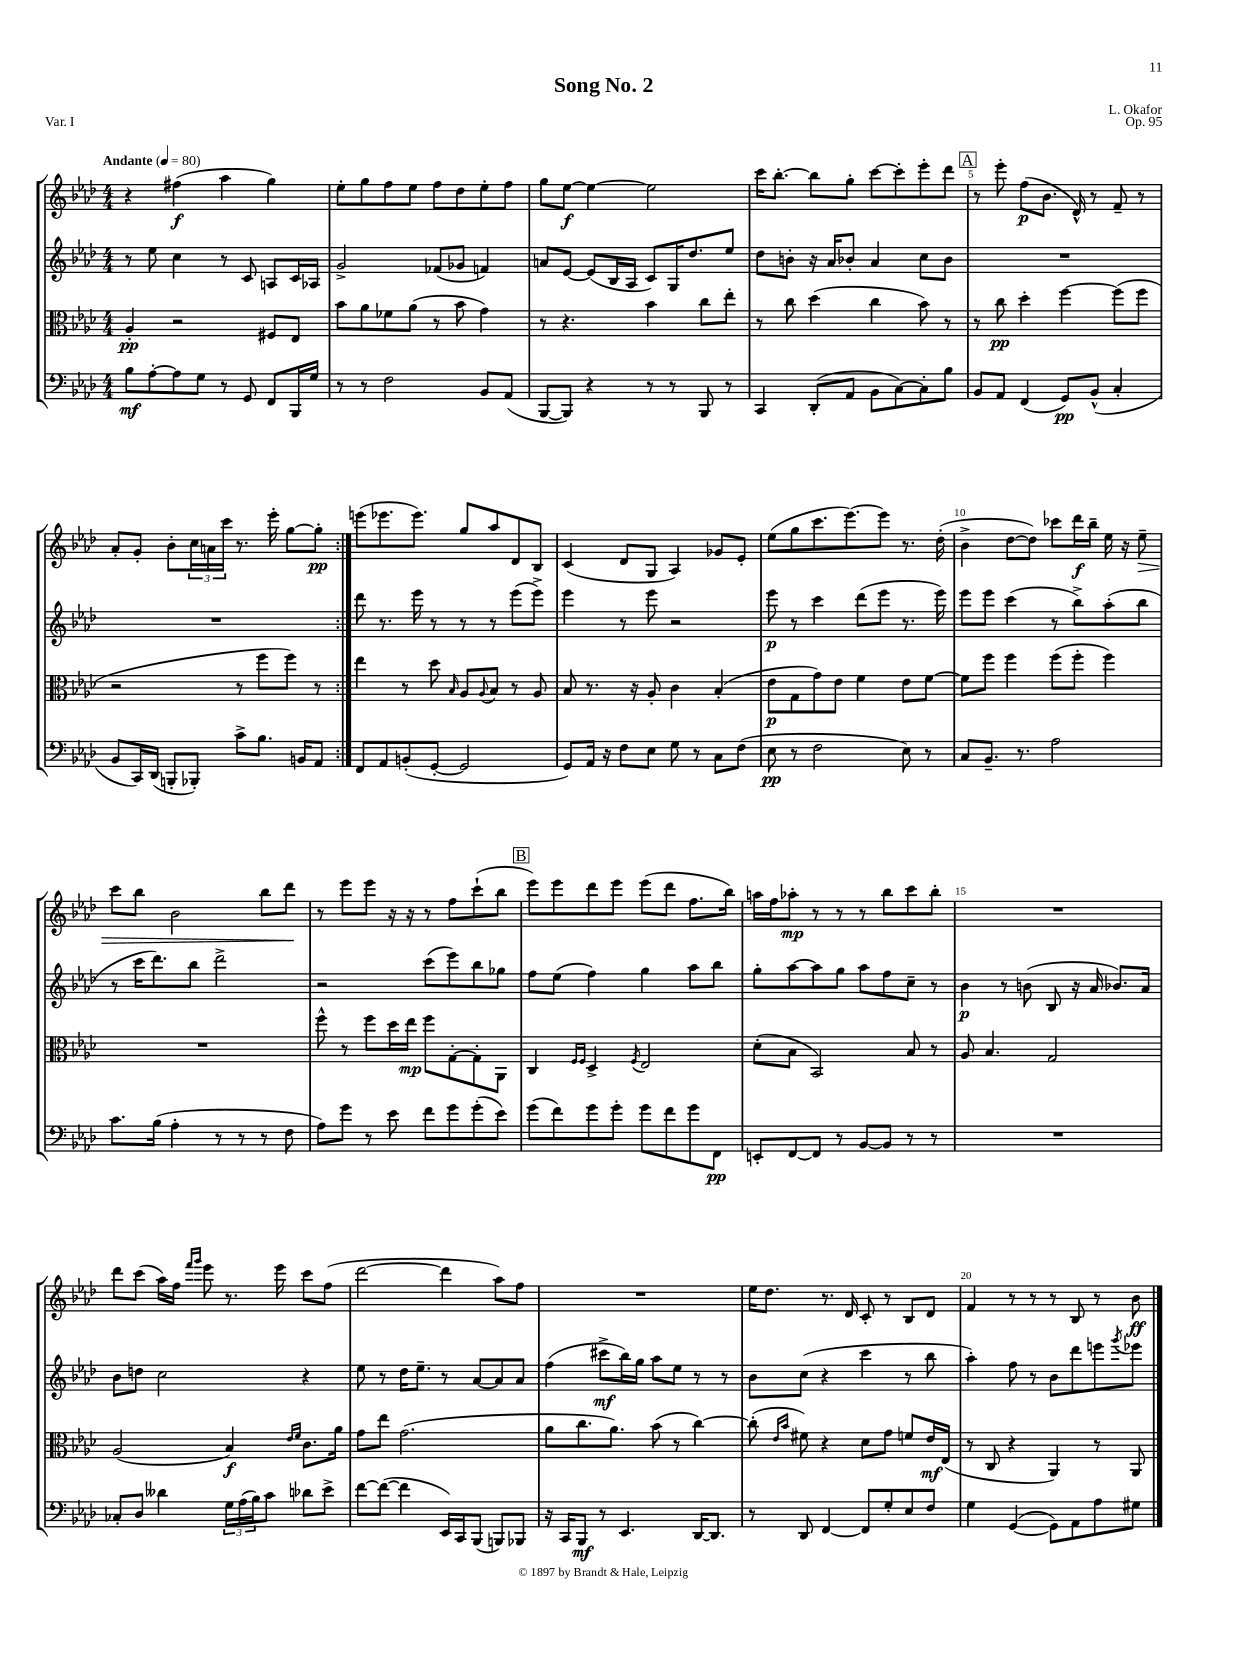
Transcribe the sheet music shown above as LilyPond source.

\header { title = "Song No. 2" composer = "L. Okafor" opus = "Op. 95" piece = "Var. I" }
<<
\new StaffGroup <<
\new Staff = "s0" {
    \clef treble \key aes \major \numericTimeSignature \time 4/4 \tempo "Andante" 4 = 80
    \repeat volta 2 { r4 fis''4\f( aes''4 g''4) |
    ees''8-. g''8 f''8 ees''8 f''8 des''8 ees''8-. f''8 |
    g''8 ees''8~\f ees''4~ ees''2 |
    c'''16 bes''8.~-. bes''8 g''8-. c'''8~ c'''8-. ees'''8-. des'''8 |
    \mark \markup { \box "A" } r8 ees'''8-. f''8\p( bes'8. des'16-^) r8 f'8-- r8 |
    aes'8-. g'8-. bes'8-. \tuplet 3/2 { c''16 a'16 c'''16 } r8. ees'''16-. g''8~ g''8-.\pp | }
    e'''8( ees'''8. ees'''8.) g''8 aes''8 des'8 bes8 |
    c'4( des'8 g8 aes4) ges'8 ees'8-. |
    ees''8( g''8 c'''8. ees'''8.~) ees'''8 r8. des''16-.( |
    bes'4-> des''8~ des''8) ces'''8 des'''16\f bes''16-- ees''16 r16 ees''8--\> |
    c'''8 bes''8 bes'2 bes''8 des'''8\! |
    r8 ees'''8 ees'''8 r16 r16 r8 f''8 c'''8-!( bes''8 |
    \mark \markup { \box "B" } ees'''8) ees'''8 des'''8 ees'''8 ees'''8( des'''8 f''8. bes''16) |
    a''16 f''16 aes''8-.\mp r8 r8 r8 bes''8 c'''8 bes''8-. |
    R1 |
    des'''8 c'''8( aes''16) f''16 \grace { f'''16 g'''16 } ees'''8 r8. ees'''16 c'''8 f''8( |
    des'''2~ des'''4 aes''8) f''8 |
    R1 |
    ees''16 des''8. r8. des'16 c'8-. r8 bes8 des'8 |
    f'4 r8 r8 r8 bes8 r8 bes'8\ff \bar "|." |
}
\new Staff = "s1" {
    \clef treble \key aes \major \numericTimeSignature \time 4/4
    \repeat volta 2 { r8 ees''8 c''4 r8 c'8 a8 c'16 aes16 |
    g'2-> fes'8( ges'8 f'4) |
    a'8 ees'8~ ees'8( bes16 aes16 c'8) g16 des''8. ees''8 |
    des''8 b'8-. r16 aes'16 bes'8-. aes'4 c''8 bes'8 |
    \mark \markup { \box "A" } R1 |
    R1 | }
    des'''8 r8. ees'''16 r8 r8 r8 ees'''8( ees'''8->) |
    ees'''4 r8 ees'''8 r2 |
    ees'''8\p r8 c'''4 des'''8( ees'''8 r8. ees'''16) |
    ees'''8 ees'''8 c'''4( r8 bes''8->) aes''8-.( bes''8 |
    r8 c'''16 des'''8.) bes''8 des'''2-> |
    r2 c'''8( ees'''8) bes''8 ges''8 |
    \mark \markup { \box "B" } f''8 ees''8( f''4) g''4 aes''8 bes''8 |
    g''8-. aes''8~ aes''8 g''8 aes''8 f''8 c''8-- r8 |
    bes'4\p r8 b'8( bes8 r16 aes'16 bes'8.) aes'16 |
    bes'8 d''8 c''2 r4 |
    ees''8 r8 des''16 ees''8.-- r8 aes'8~ aes'8 aes'8 |
    f''4( cis'''8->\mf bes''16) g''16 aes''8 ees''8 r8 r8 |
    bes'8 c''8( r4 c'''4 r8 bes''8 |
    aes''4-.) f''8 r8 bes'8 des'''8 e'''8 \acciaccatura { g'''8 } ees'''8 \bar "|." |
}
\new Staff = "s2" {
    \clef alto \key aes \major \numericTimeSignature \time 4/4
    \repeat volta 2 { aes4-.\pp r2 fis8 ees8 |
    bes'8 aes'8 fes'8 aes'8( r8 bes'8 g'4) |
    r8 r4. bes'4 c''8 ees''8-. |
    r8 c''8 des''4( c''4 bes'8) r8 |
    \mark \markup { \box "A" } r8 c''8\pp des''4-. f''4~ f''8( f''8 |
    r2 r8 f''8 f''8) r8 | }
    ees''4 r8 des''8 \grace { bes16 } aes8 \appoggiatura { aes8 } bes8 r8 aes8 |
    bes8 r8. r16 aes8-. c'4 bes4-.( |
    ees'8\p g8 g'8) ees'8 f'4 ees'8 f'8~ |
    f'8 f''8 f''4 f''8( f''8-. f''4) |
    R1 |
    f''8-^ r8 f''8 des''16 ees''16\mp f''8 g8~-. g8-. aes,8 |
    \mark \markup { \box "B" } c4 \grace { f16 f16 } des4-> \acciaccatura { f8 } ees2 |
    des'8-.( bes8 bes,2) bes8 r8 |
    aes8 bes4. g2 |
    aes2( bes4\f) \grace { ees'16 f'16 } c'8. aes'16 |
    g'8 ees''8 g'2.( |
    aes'8 c''8. aes'8.) bes'8( r8 c''4~) |
    c''8-.( \grace { ees'16 bes'16 } fis'8) r4 des'8 g'8 f'8 ees'16\mf ees16( |
    r8 c8 r4 aes,4) r8 aes,8 \bar "|." |
}
\new Staff = "s3" {
    \clef bass \key aes \major \numericTimeSignature \time 4/4
    \repeat volta 2 { bes8\mf aes8~-. aes8 g8 r8 g,8 f,8 bes,,16 g16 |
    r8 r8 f2 bes,8 aes,8( |
    bes,,8~ bes,,8) r4 r8 r8 bes,,8 r8 |
    c,4 des,8-.( aes,8 bes,8 c8~) c8-. bes8 |
    \mark \markup { \box "A" } bes,8 aes,8 f,4( g,8\pp) bes,8-^( c4-. |
    bes,8 c,16) des,16( b,,8-. bes,,8-.) c'8-> bes8. b,16 aes,8 | }
    f,8 aes,8 b,8-.( g,8~-. g,2 |
    g,8) aes,16 r16 f8 ees8 g8 r8 c8 f8( |
    ees8\pp r8 f2 ees8) r8 |
    c8 bes,8.-- r8. aes2 |
    c'8. bes16( aes4-. r8 r8 r8 f8 |
    aes8) g'8 r8 ees'8 f'8 g'8 g'8-.( ees'8) |
    \mark \markup { \box "B" } g'8( f'8) g'8 g'8-. g'8 f'8 g'8 f,8\pp |
    e,8-. f,8~ f,8 r8 bes,8~ bes,8 r8 r8 |
    R1 |
    ces8-. des8 deses'4 \tuplet 3/2 { g16 aes16( bes16) } c'8 des'8 ees'8-> |
    f'8~ f'8~( f'4 ees,16) c,16 bes,,8( b,,8) bes,,8 |
    r16 c,16 bes,,8\mf r8 ees,4. des,16~ des,8. |
    r8 des,8 f,4~ f,8 g8-. ees8 f8 |
    g4 g,4~( g,8) aes,8 aes8 gis8 \bar "|." |
}
>>
>>
\layout { \context { \Score \override BarNumber.break-visibility = ##(#f #t #t) barNumberVisibility = #(every-nth-bar-number-visible 5) } }
